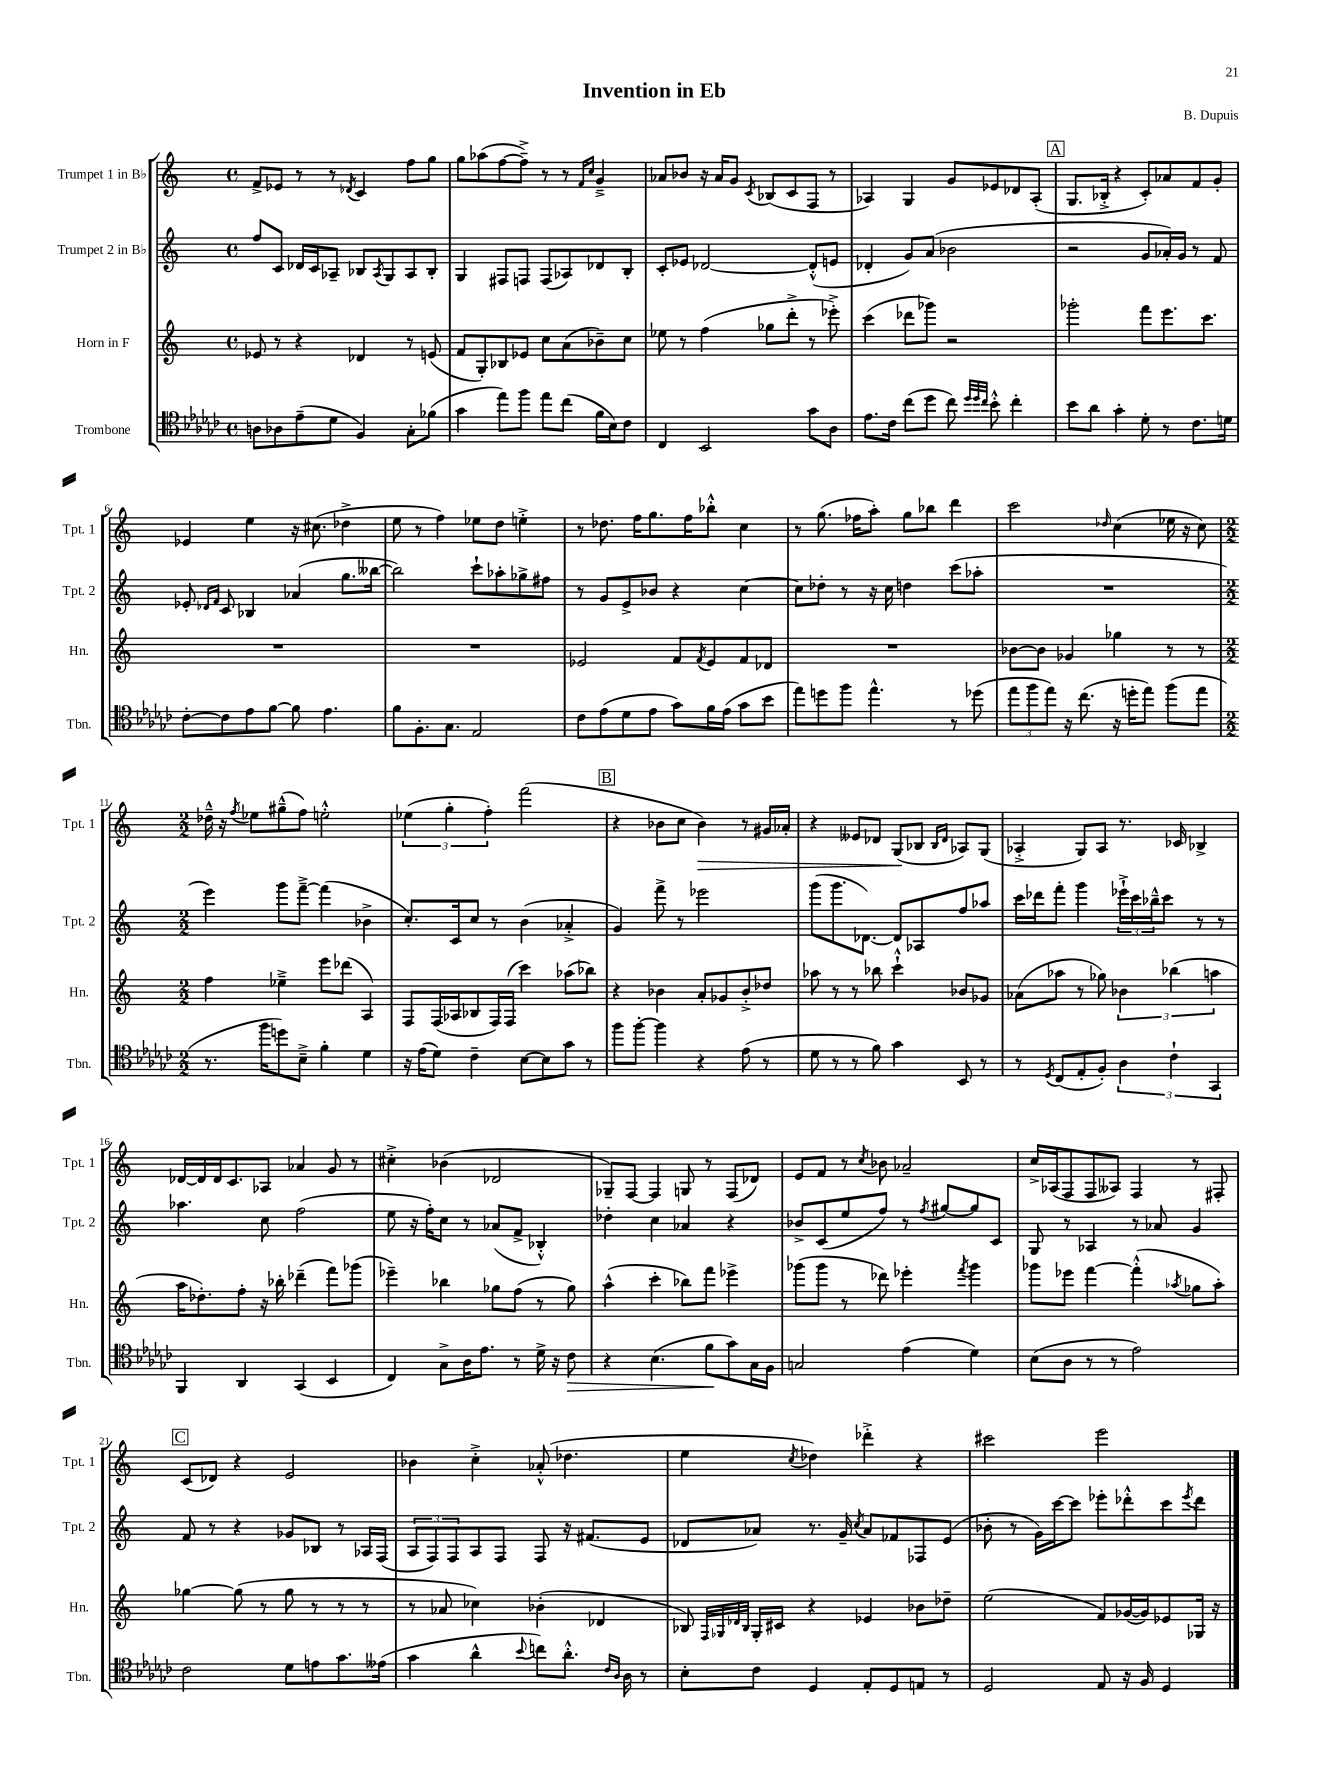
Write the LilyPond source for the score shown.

\header { title = "Invention in Eb" composer = "B. Dupuis" }
<<
\new StaffGroup <<
\new Staff = "s0" \with { instrumentName = "Trumpet 1 in Bb" shortInstrumentName = "Tpt. 1" } {
    \clef treble \key c \major \defaultTimeSignature \time 4/4
    f'8-> ees'8 r8 r8 \acciaccatura { des'8 } c'4 f''8 g''8 |
    g''8 aes''8( f''8~ f''8--->) r8 r8 \grace { f'16 c''16 } g'4---> |
    aes'8 bes'8 r16 aes'16 g'8 \acciaccatura { c'8 } bes8( c'8 f8 r8 |
    aes4) g4 g'8 ees'8 des'8 aes8-.( |
    \mark \markup { \box "A" } g8. bes16-.-> r4 c'8-.) aes'8 f'8 g'8-. |
    ees'4 e''4 r16 cis''8.( des''4-> |
    e''8 r8 f''4) ees''8 d''8 e''4-.-> |
    r8 des''8. f''16 g''8. f''16 bes''8-.-^ c''4 |
    r8 g''8.( fes''16 a''8-.) g''8 bes''8 d'''4 |
    c'''2 \grace { des''16 } c''4( ees''16 r16 c''8) |
    \numericTimeSignature \time 2/2 des''16---^ r16 \acciaccatura { f''8 } ees''8 gis''8---^( f''8) e''2-.-^ |
    \tuplet 3/2 { ees''4( g''4-. f''4-.) } f'''2( |
    \mark \markup { \box "B" } r4 bes'8 c''8 bes'4\>) r8 gis'16 aes'16-. |
    r4 eeses'8 des'8 g8\!( bes8 \grace { bes16 des'16 } aes8) g8( |
    aes4-.-> g8) aes8 r8. ces'16 bes4-> |
    des'16~ des'16 des'16 c'8. aes8 aes'4 g'8 r8 |
    cis''4-.-> bes'4( des'2 |
    ges8--) f8~ f4 g8 r8 f8( des'8) |
    e'8 f'8 r8 \acciaccatura { c''8 } bes'8 aes'2-- |
    c''16-> aes16( f8 f8 aeses8) f4 r8 fis8-. |
    \mark \markup { \box "C" } c'8( des'8) r4 e'2 |
    bes'4 c''4-.-> aes'8-.-^( des''4. |
    e''4 \acciaccatura { c''8 } des''4) des'''4-.-> r4 |
    cis'''2 e'''2 \bar "|." |
}
\new Staff = "s1" \with { instrumentName = "Trumpet 2 in Bb" shortInstrumentName = "Tpt. 2" } {
    \clef treble \key c \major \defaultTimeSignature \time 4/4
    f''8 c'8 des'16 c'16 aes8-- bes8 \acciaccatura { aes8 } g8 aes8 bes8-. |
    g4 fis8 f8 f8( aes8) des'8 b8-. |
    c'8-. ees'8 des'2~ des'8-.-^( e'8 |
    des'4-. g'8) a'8( bes'2 |
    \mark \markup { \box "A" } r2 g'8 aes'16-.) g'16 r8 f'8 |
    ees'8-. \grace { des'16 f'16 } c'8 bes4 aes'4( g''8. beses''16~ |
    beses''2) c'''8-! aes''8-. ges''8-> fis''8 |
    r8 g'8 e'8-> bes'8 r4 c''4~ |
    c''8 des''8-. r8 r16 c''16 d''4 c'''8( aes''8-. |
    R1 |
    \numericTimeSignature \time 2/2 e'''4) g'''8 f'''8~---> f'''4( bes'4-> |
    c''8.-.) c'16 c''8 r8 b'4( aes'4-.-> |
    \mark \markup { \box "B" } g'4) f'''8-> r8 ees'''2 |
    g'''8( g'''8. des'8.~) des'8 aes8 f''8 aes''8 |
    c'''16 des'''16 f'''8-. g'''4 \tuplet 3/2 { ees'''16-!-> c'''16 bes''16---^ } c'''8 r8 r8 |
    aes''4. c''8 f''2( |
    e''8 r16 f''16-.) c''8 r8 aes'8( f'8-> bes4-.-^) |
    des''4-. c''4 aes'4 r4 |
    bes'8-> c'8( e''8 f''8) r8 \acciaccatura { f''8 } gis''8~ gis''8 c'8 |
    g8 r8 aes4 r8 aes'8 g'4 |
    \mark \markup { \box "C" } f'8 r8 r4 ges'8 bes8 r8 aes16 f16( |
    \tuplet 3/2 { a8 f8) f8 } a8 f8 f8 r16 fis'8.( e'8 |
    des'8 aes'8) r8. g'16-- \acciaccatura { c''8 } aes'8 fes'8 fes8 e'8( |
    bes'8-. r8 g'16) c'''16~ c'''8 ees'''8-. des'''8-.-^ c'''8 \acciaccatura { ees'''8 } des'''8 \bar "|." |
}
\new Staff = "s2" \with { instrumentName = "Horn in F" shortInstrumentName = "Hn." } {
    \clef treble \key c \major \defaultTimeSignature \time 4/4
    ees'8 r8 r4 des'4 r8 e'8( |
    f'8 g8-.) bes8 ees'8 c''8 a'8( bes'8--) c''8 |
    ees''8 r8 f''4( ges''8 d'''8-.-> r8 ees'''8-.->) |
    c'''4( des'''8 ges'''8) r2 |
    \mark \markup { \box "A" } ges'''2-. f'''8 e'''8. c'''8. |
    R1 |
    R1 |
    ees'2 f'8 \acciaccatura { f'8 } ees'8 f'8 des'8 |
    R1 |
    bes'8~ bes'8 ges'4 ges''4 r8 r8 |
    \numericTimeSignature \time 2/2 f''4 ees''4---> e'''8 des'''8( a4) |
    f8 f16( aes16 bes8 f16) f16( c'''4) aes''8( bes''8) |
    \mark \markup { \box "B" } r4 bes'4 a'8-. ges'8 bes'8-.-> des''8 |
    aes''8 r8 r8 bes''8 c'''4-!-^ bes'8 ges'8 |
    aes'8( aes''8 r8 ges''8) \tuplet 3/2 { bes'4 bes''4( a''4 } |
    a''16 des''8.-.) f''8-. r16 bes''16-. des'''4--( f'''8) ges'''8( |
    ees'''4--) bes''4 ges''8 f''8( r8 ges''8) |
    a''4-^( c'''4-. bes''8) f'''8 ees'''4-> |
    ges'''8( ges'''8 r8 des'''8) ees'''4-. \acciaccatura { f'''8 } ges'''4 |
    ges'''8 ees'''8 f'''4~ f'''4-.-^( \acciaccatura { aes''8 } ges''8 aes''8-.) |
    \mark \markup { \box "C" } ges''4~ ges''8( r8 ges''8 r8 r8 r8 |
    r8 aes'8 ces''4) bes'4-.( des'4 |
    bes8) \grace { f32 ges32 des'32 bes32 } ges16-. cis'16 r4 ees'4 bes'8 des''8-- |
    e''2( f'8) ges'16~( ges'16) ees'8 ges16 r16 \bar "|." |
}
\new Staff = "s3" \with { instrumentName = "Trombone" shortInstrumentName = "Tbn." } {
    \clef tenor \key ges \major \defaultTimeSignature \time 4/4
    a8 aes8 ees'8--( des'8 f4) ges8-. fes'8( |
    ges'4 ees''8) f''8 ees''8 ces''8( f'16 bes16) ces'8 |
    ces4 bes,2 ges'8 aes8 |
    ees'8. ces'16 ces''8( des''8 ces''8) \grace { des''32 des''32 ces''32 } bes'8-.-^ ces''4-. |
    \mark \markup { \box "A" } bes'8 aes'8 ges'4-. des'8-. r8 ces'8. d'16 |
    ces'8~-. ces'8 ees'8 f'8~ f'8 ees'4. |
    f'8 f8.-. ges8. ees2 |
    ces'8 ees'8( des'8 ees'8 ges'8) f'16 ees'16( ges'8 bes'8 |
    ees''8) d''8 f''8 ees''4.-^ r8 des''8( |
    \tuplet 3/2 { ees''8 f''8 ees''8) } r16 ces''8.( r16 d''16-. ees''8) f''8( ees''8 |
    \numericTimeSignature \time 2/2 r8. f''16 d''8) bes8---> f'4-. des'4 |
    r16 ees'16( des'8) ces'4-- bes8~ bes8 ges'8 r8 |
    \mark \markup { \box "B" } f''8 f''8~-. f''4 r4 ees'8( r8 |
    des'8 r8 r8 f'8) ges'4 bes,8 r8 |
    r8 \acciaccatura { des8 } ces8( ees8-. f8-.) \tuplet 3/2 { aes4 ces'4-! ges,4 } |
    f,4 aes,4 ges,4( bes,4 |
    ces4) ges8-> aes16 ees'8. r8 des'16-> r16 ces'8\> |
    r4 bes4.( f'8\! ges'8) ges16 f16 |
    g2 ees'4( des'4) |
    bes8( aes8 r8 r8 ees'2) |
    \mark \markup { \box "C" } ces'2 des'8 e'8 ges'8. eeses'16( |
    ges'4 aes'4-^ \appoggiatura { bes'8 } c''8) aes'8.-.-^ \grace { ces'16 aes16 } aes16 r8 |
    bes8-. ces'8 des4 ees8-. des8 e8 r8 |
    des2 ees8 r16 f16 des4 \bar "|." |
}
>>
>>
